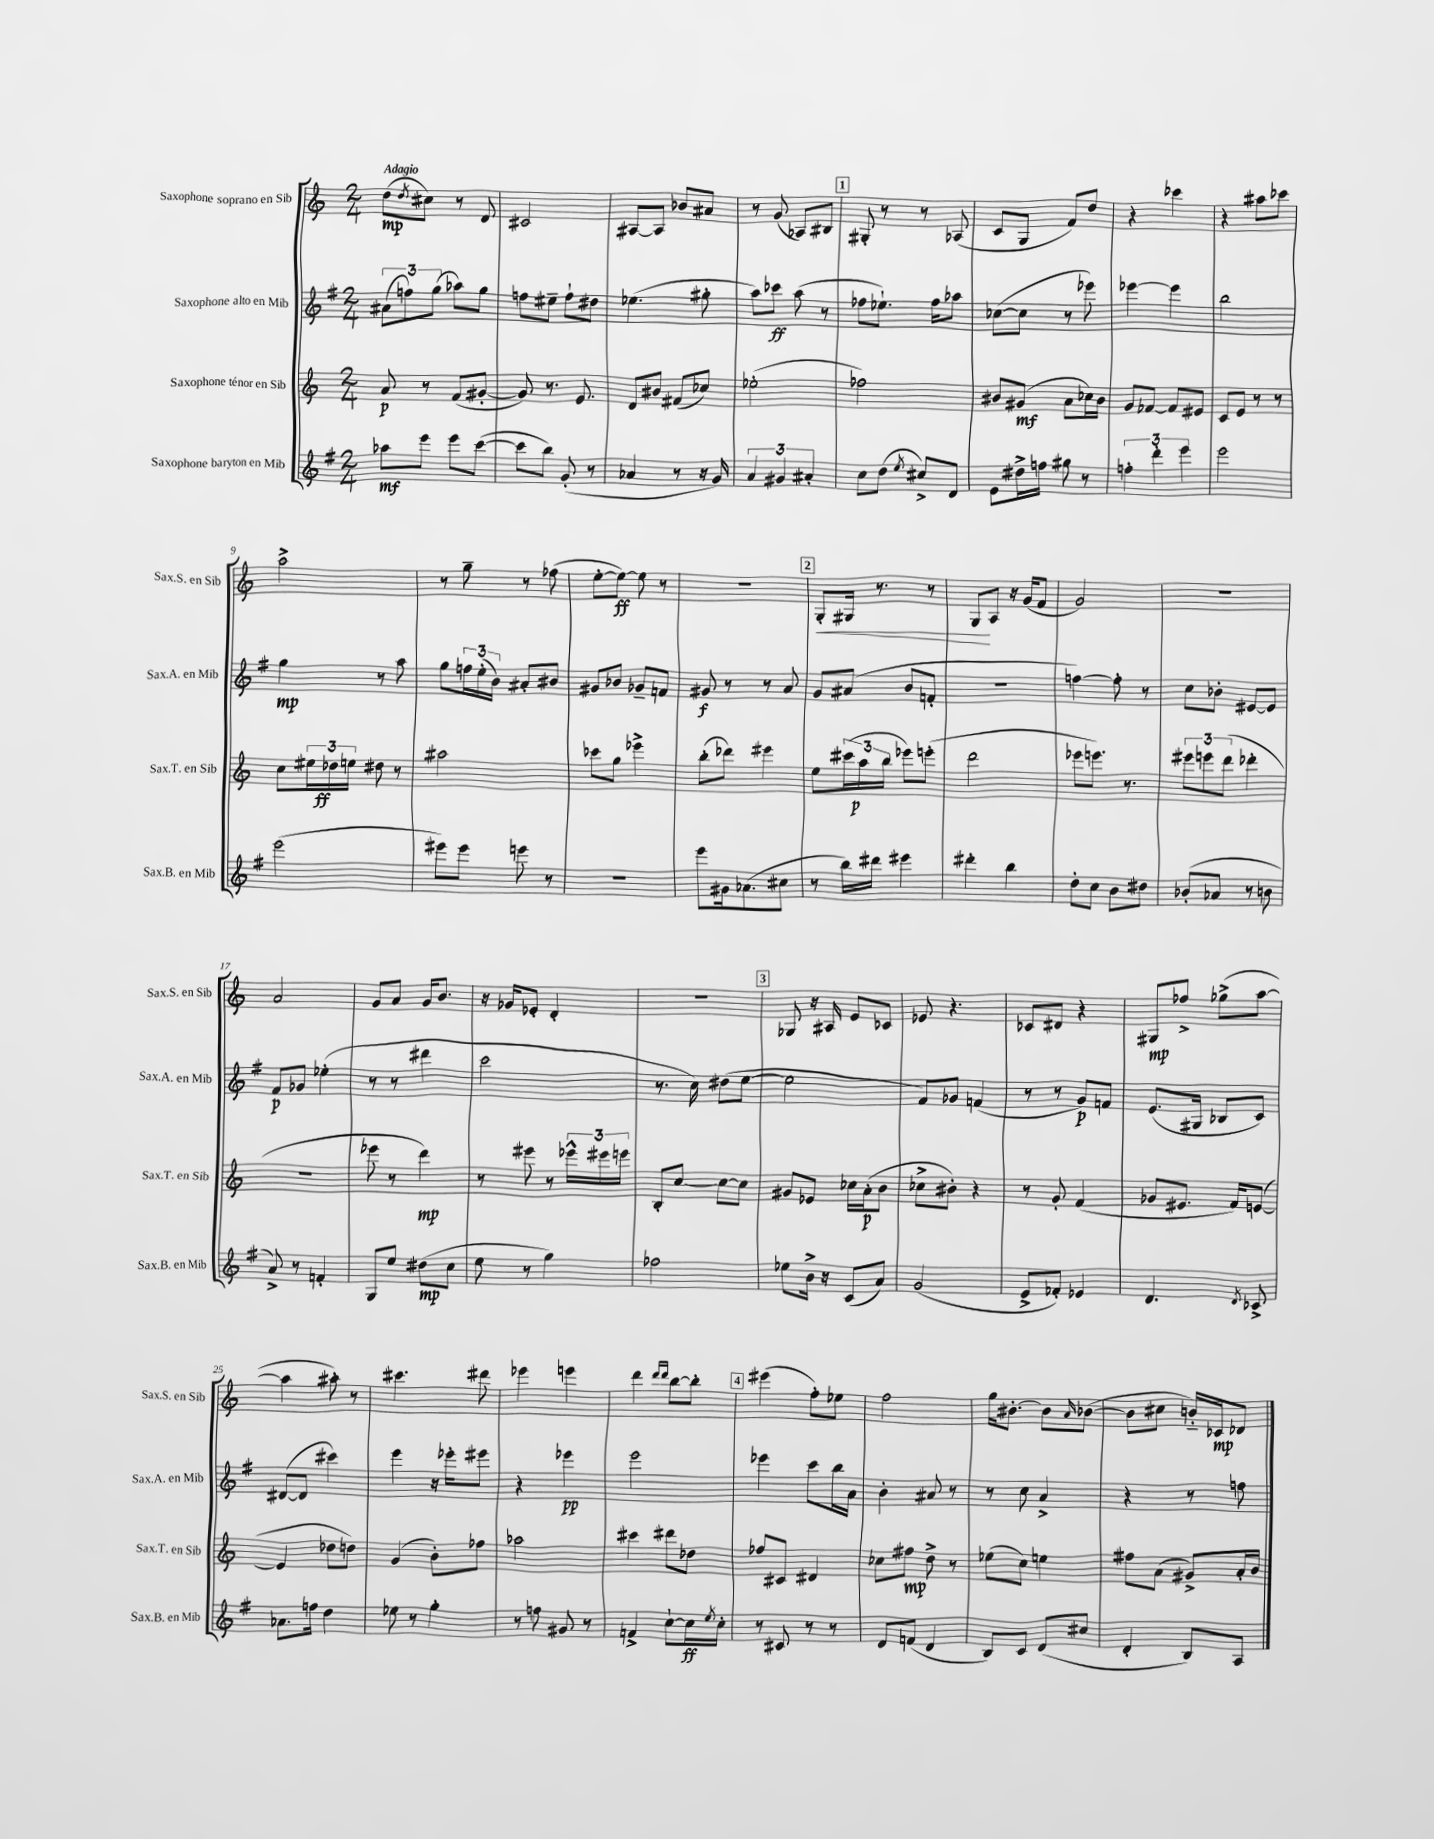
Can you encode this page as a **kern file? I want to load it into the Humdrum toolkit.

**kern	**dynam	**kern	**dynam	**kern	**dynam	**kern	**dynam
*part4	*part4	*part3	*part3	*part2	*part2	*part1	*part1
*staff4	*staff4	*staff3	*staff3	*staff2	*staff2	*staff1	*staff1
*I"Saxophone baryton en Mib	*	*I"Saxophone ténor en Sib	*	*I"Saxophone alto en Mib	*	*I"Saxophone soprano en Sib	*
*I'Sax.B. en Mib	*	*I'Sax.T. en Sib	*	*I'Sax.A. en Mib	*	*I'Sax.S. en Sib	*
*clefG2	*	*clefG2	*	*clefG2	*	*clefG2	*
*k[f#]	*	*k[]	*	*k[f#]	*	*k[]	*
*M2/4	*	*M2/4	*	*M2/4	*	*M2/4	*
=1	=1	=1	=1	=1	=1	=1	=1
!	!	!	!	!	!	!LO:TX:a:B:t=Adagio	!
8aa-X\L	mf	8a/	p	(12a#X\L	.	(8dd\L	mp
.	.	.	.	12ffn\)	.	.	.
.	.	.	.	.	.	8qdd/	.
8eee\J	.	8r	.	.	.	8cc#X\J)	.
.	.	.	.	(12gg\J	.	.	.
8eee\L	.	(8f/L	.	8aa-X\L)	.	8r	.
([8ccc\J	.	[8g#X'/J	.	8gg\J	.	8d/	.
=2	=2	=2	=2	=2	=2	=2	=2
8ccc\L]	.	8g#/])	.	8ffn\L	.	2c#X/	.
8bb\J)	.	8.r	.	8ee#X~\J	.	.	.
(8g'/	.	.	.	8ff`\L	.	.	.
.	.	8.e/	.	.	.	.	.
8r	.	.	.	8dd#X\J	.	.	.
=3	=3	=3	=3	=3	=3	=3	=3
4a-X/	.	8d/L	.	(4.ee-X\	.	[8A#X/L	.
.	.	8b#X/J	.	.	.	8A#/J]	.
8r	.	(8f#X/L	.	.	.	8b-X/L	.
16r	.	8cc-X/J)	.	8gg#X'\	.	8a#X/J	.
16g/)	.	.	.	.	.	.	.
=4	=4	=4	=4	=4	=4	=4	=4
6a/	.	(2ee-X'\	.	8aa\L)	.	8r	.
.	.	.	.	8ccc-X\J	ff	(8g/	.
6g#X/	.	.	.	.	.	.	.
.	.	.	.	(8aa\	.	8A-X/L)	.
6a#X'/	.	.	.	.	.	.	.
.	.	.	.	8r	.	8B#X/J	.
!!LO:REH:place=s1:t=1
=5	=5	=5	=5	=5	=5	=5	=5
8cc\L	.	2ff-X\)	.	8ff-X\L	.	8G#X'/	.
(8dd\J	.	.	.	8.ee-X`\J)	.	8r	.
8qee/	.	.	.	.	.	.	.
8cc#X^/L)	.	.	.	.	.	8r	.
.	.	.	.	16ff-\KL	.	.	.
8d/J	.	.	.	8aa-X\J	.	(8A-X/	.
=6	=6	=6	=6	=6	=6	=6	=6
8e\L	.	8b#X/L	.	([8cc-X\L	.	8c/L	.
16dd#X^\L	.	(8g#X/J	mf	8cc-\J]	.	8G/J	.
16ffn\JJ	.	.	.	.	.	.	.
8gg#X\	.	8a\L	.	8r	.	8f/L)	.
8r	.	16cc-X\L)	.	8eee-X\)	.	8dd/J	.
.	.	16b#\JJ	.	.	.	.	.
=7	=7	=7	=7	=7	=7	=7	=7
6ffn'\	.	8g/L	.	[4eee-X\	.	4r	.
.	.	[8f-X/J	.	.	.	.	.
6ddd'\	.	.	.	.	.	.	.
.	.	8f-/L]	.	4eee-\]	.	4ccc-X\	.
6eee\	.	.	.	.	.	.	.
.	.	8e#X/J	.	.	.	.	.
=8	=8	=8	=8	=8	=8	=8	=8
2eee\	.	8c/L	.	2bb\	.	4r	.
.	.	8e/J	.	.	.	.	.
.	.	8r	.	.	.	8aa#X\L	.
.	.	8r	.	.	.	8ccc-X\J	.
!!LO:LB:g=z
=9	=9	=9	=9	=9	=9	=9	=9
(2eee\	.	8cc\L	.	4gg\	mp	2aa^\	.
.	.	24ee#X\L	.	.	.	.	.
.	.	24dd-X\	ff	.	.	.	.
.	.	24een\JJ	.	.	.	.	.
.	.	8dd#X\	.	8r	.	.	.
.	.	8r	.	8aa\	.	.	.
=10	=10	=10	=10	=10	=10	=10	=10
8eee#X\L)	.	2aa#X\	.	8gg\L	.	8r	.
8eee#\J	.	.	.	24ffn\L	.	8gg~\	.
.	.	.	.	(24ee'\	.	.	.
.	.	.	.	24b\JJ)	.	.	.
8eeen\	.	.	.	8a#X'/L	.	8r	.
8r	.	.	.	8b#X/J	.	(8ff-X\	.
=11	=11	=11	=11	=11	=11	=11	=11
2r	.	8ccc-X\L	.	8g#X/L	.	[8ee'\L	.
.	.	8gg\J	.	8b-X/J	.	8ee\J_)	ff
.	.	4eee-X^\	.	8g-X~/L	.	8ee\]	.
.	.	.	.	8fn/J	.	8r	.
=12	=12	=12	=12	=12	=12	=12	=12
8eee\L	.	(8bb'\L	.	8g#X/	f	2r	.
16g#X\k	.	8ddd-X\J)	.	8r	.	.	.
(8.a-X\	.	.	.	.	.	.	.
.	.	4eee#X\	.	8r	.	.	.
8cc#X\J	.	.	.	8a/	.	.	.
!!LO:REH:place=s1:t=2
=13	=13	=13	=13	=13	=13	=13	=13
!	!	!	!	!	!	!	!LO:HP:b
8r	.	8ee\L	.	8g/L	.	8G'/L	<
16bb\LL)	.	(24ccc#X\L	.	(8a#X/J	.	16G#X/Jk	.
.	.	24aa\	p	.	.	.	.
16ddd#X\JJ	.	.	.	.	.	8.r	.
.	.	24bb\JJ	.	.	.	.	.
4eee#X\	.	8eee-X\L)	.	8b/L	.	.	.
.	.	(8eeen'\J	.	8fn'/J	.	8r	.
=14	=14	=14	=14	=14	=14	=14	=14
4ddd#X'\	.	2ddd\	.	2r	.	8G/L	.
.	.	.	.	.	.	8A/J	[
4bb\	.	.	.	.	.	16r	.
.	.	.	.	.	.	(16g/KL	.
.	.	.	.	.	.	8f/J	.
=15	=15	=15	=15	=15	=15	=15	=15
8dd'\L	.	8eee-X\L	.	[4ffn\)	.	2g/)	.
8cc\J	.	8.eeen\J)	.	.	.	.	.
8b\L	.	.	.	8ff'\]	.	.	.
.	.	8.r	.	.	.	.	.
8dd#X\J	.	.	.	8r	.	.	.
=16	=16	=16	=16	=16	=16	=16	=16
(8b-X'/L	.	12eee#X\L	.	8cc\L	.	2r	.
.	.	12eeen\	.	.	.	.	.
8a-X/J	.	.	.	8b-X'\J	.	.	.
.	.	(12ddd\J	.	.	.	.	.
8r	.	4ddd-X'\	.	[8e#X/L	.	.	.
8bn\	.	.	.	8e#/J]	.	.	.
!!LO:LB:g=z
=17	=17	=17	=17	=17	=17	=17	=17
8a^/)	.	2r	.	8f#/L	p	2a/	.
8r	.	.	.	8g-X/J	.	.	.
4fn'/	.	.	.	(4ee-X'\	.	.	.
=18	=18	=18	=18	=18	=18	=18	=18
8G/L	.	8eee-X\	.	8r	.	8g/L	.
8ee/J	.	8r	.	8r	.	8a/J	.
(8dd#X\L	mp	4ddd\)	mp	4ddd#X\	.	16g/KL	.
.	.	.	.	.	.	8.b/J	.
8cc\J	.	.	.	.	.	.	.
=19	=19	=19	=19	=19	=19	=19	=19
8ee\	.	8r	.	2ccc\	.	16r	.
.	.	.	.	.	.	16g-X/KL	.
8r	.	8eee#X\	.	.	.	8e-X'/J	.
4gg\)	.	8r	.	.	.	4d'/	.
.	.	24eee-X^^\LL	.	.	.	.	.
.	.	24eee#X\	.	.	.	.	.
.	.	24eeen\JJ	.	.	.	.	.
=20	=20	=20	=20	=20	=20	=20	=20
2ff-X\	.	8B'/L	.	8.r	.	2r	.
.	.	[8cc/J	.	.	.	.	.
.	.	.	.	16cc\)	.	.	.
.	.	8cc\L_	.	(8dd#X\L	.	.	.
.	.	8cc\J]	.	[8ee\J	.	.	.
!!LO:REH:place=s1:t=3
=21	=21	=21	=21	=21	=21	=21	=21
8ee-X\L	.	8g#X/L	.	2ee\]	.	8G-X/	.
16b^\Jk	.	8e-X/J	.	.	.	16r	.
16r	.	.	.	.	.	16A#X/	.
(8c/L	.	16cc-X\LL	.	.	.	8e/L	.
.	.	(16a'\J	p	.	.	.	.
8a/J)	.	8b\J	.	.	.	8c-X/J	.
=22	=22	=22	=22	=22	=22	=22	=22
(2g/	.	8cc-X^\L	.	8f#/L)	.	8e-X/	.
.	.	8b#X'\J)	.	8g-X/J	.	4.r	.
.	.	4r	.	(4fn/	.	.	.
=23	=23	=23	=23	=23	=23	=23	=23
8e^/L	.	8r	.	8r	.	8c-X/L	.
8f-X'/J)	.	8g'/	.	8r	.	8d#X/J	.
4e-X/	.	(4f/	.	8g/L)	p	4r	.
.	.	.	.	8fn/J	.	.	.
=24	=24	=24	=24	=24	=24	=24	=24
4.d/	.	8g-X/L	.	(8.e/L	.	8G#X/L	mp
.	.	8.e#X/J	.	.	.	8ff-X^/J	.
.	.	.	.	16G#X/Jk	.	.	.
.	.	.	.	8B-X/L	.	(8gg-X^\L	.
.	.	16f/KL)	.	.	.	.	.
8qd/	.	.	.	.	.	.	.
8c-X^/	.	([8en/J	.	8c/J)	.	[8aa\J	.
!!LO:LB:g=z
=25	=25	=25	=25	=25	=25	=25	=25
8.a-X\L	.	4e/]	.	([8d#X/L	.	4aa\]	.
.	.	.	.	8d#/J]	.	.	.
16ffn\Jk	.	.	.	.	.	.	.
4dd\	.	8dd-X\L	.	4ccc#X\)	.	8aa#X'\)	.
.	.	8ddn\J)	.	.	.	8r	.
=26	=26	=26	=26	=26	=26	=26	=26
8ee-X\	.	(4g/	.	4eee\	.	4.ccc#X\	.
8r	.	.	.	.	.	.	.
4gg'\	.	8b'\L)	.	16r	.	.	.
.	.	.	.	16eee-X'\KL	.	.	.
.	.	8ff-X\J	.	8eee#X\J	.	8ddd#X\	.
=27	=27	=27	=27	=27	=27	=27	=27
8r	.	2aa-X\	.	4r	.	4eee-X\	.
8ffn\	.	.	.	.	.	.	.
8g#X/	.	.	.	4eee-X\	pp	4eeen\	.
8r	.	.	.	.	.	.	.
=28	=28	=28	=28	=28	=28	=28	=28
4fn^/	.	4ccc#X\	.	2eee\	.	4ddd\	.
.	.	.	.	.	.	16qqddd/LL	.
.	.	.	.	.	.	16qqddd/JJ	.
[8cc`\L	.	8ddd#X\L	.	.	.	[8bb\L	.
16cc\L]	ff	8dd-X\J	.	.	.	8bb'\J]	.
8qee/	.	.	.	.	.	.	.
16cc'\JJ	.	.	.	.	.	.	.
!!LO:REH:place=s1:t=4
=29	=29	=29	=29	=29	=29	=29	=29
8r	.	8ff-X/L	.	4eee-X\	.	(4eee#X\	.
8c#X/	.	8c#X/J	.	.	.	.	.
8r	.	4d#X/	.	8ccc\L	.	8ff'\L)	.
8r	.	.	.	16bb\L	.	8ee-X\J	.
.	.	.	.	16a\JJ	.	.	.
=30	=30	=30	=30	=30	=30	=30	=30
8d/L	.	8cc-X\L	.	4b'\	.	2ff\	.
(8fn/J	.	8ff#X\J	mp	.	.	.	.
4d/	.	8dd^\	.	8a#X/	.	.	.
.	.	8r	.	8r	.	.	.
=31	=31	=31	=31	=31	=31	=31	=31
8B/L)	.	(8ee-X\L	.	8r	.	16gg\KL	.
.	.	.	.	.	.	[8.b#X'\J	.
8c/J	.	8cc\J)	.	8cc\	.	.	.
(8d/L	.	4een\	.	4a^/	.	8b#\L]	.
.	.	.	.	.	.	16qqa/	.
8cc#X/J	.	.	.	.	.	([8b-X\J	.
=32	=32	=32	=32	=32	=32	=32	=32
4d'/	.	8ff#X\L	.	4r	.	8b-\L]	.
.	.	(8a\J	.	.	.	8cc#X\J	.
8B/L)	.	8g#X^/L)	.	8r	.	16bn/LL)	.
.	.	.	.	.	.	16c-X/J	mp
8A/J	.	16a'/L	.	8ffn\	.	8d-X/J	.
.	.	16b/JJ	.	.	.	.	.
==	==	==	==	==	==	==	==
*-	*-	*-	*-	*-	*-	*-	*-
